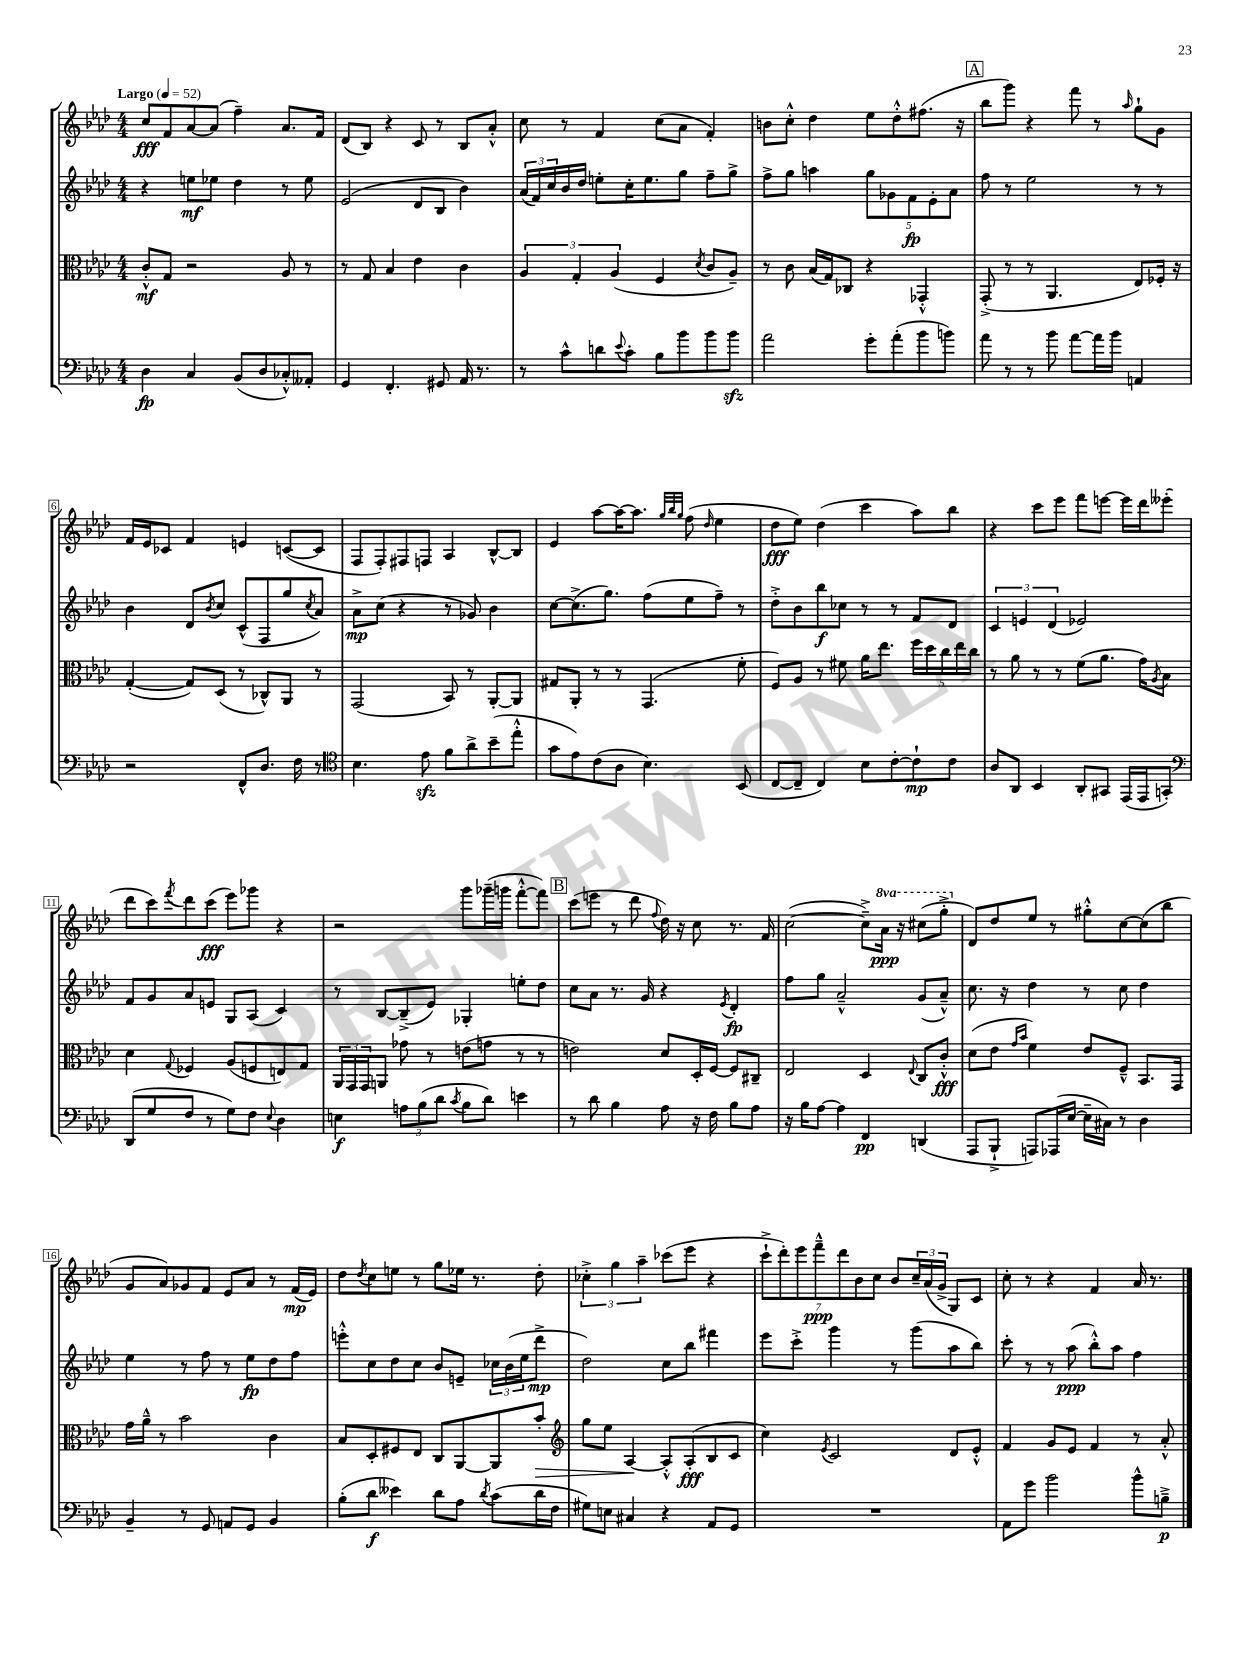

**kern	**kern	**kern	**kern
*staff4	*staff3	*staff2	*staff1
*clefF4	*clefC3	*clefG2	*clefG2
*k[b-e-a-d-]	*k[b-e-a-d-]	*k[b-e-a-d-]	*k[b-e-a-d-]
*M4/4	*M4/4	*M4/4	*M4/4
*MM52	*MM52	*MM52	*MM52
4D-	8c'^^	4r	8cc
.	8G	.	8f
4C	2r	8ee	[8a-
.	.	8ee-	(8a-]
(8BB-	.	4dd-	4ff~)
8D-	.	.	.
8C-'^^)	8A-	8r	8.a-
8AA--'	8r	8ee-	.
.	.	.	16f
=	=	=	=
4GG	8r	(2e-	(8d-
.	8G	.	8B-)
4.FF'	4B-	.	4r
.	4e-	8d-	8c
8GG#	.	8B-	8r
16AA-	4c	4b-)	8B-
8.r	.	.	.
.	.	.	8a-'^^
=	=	=	=
8r	6A-	(24a-	8cc
.	.	24f)	.
.	.	24cc	.
8c^^	.	16b-	8r
.	6G'	.	.
.	.	16dd-	.
8d	.	8ee'	4f
.	(6A-	.	.
8qqe-	.	.	.
8c'	.	16cc'	.
.	.	8.ee	.
8B-	4F	.	(8cc
8b-	.	8gg	8a-
.	8qd-	.	.
8b-	8c	8ff~	4f')
8b-	8A-~)	8gg^	.
=	=	=	=
2a-	8r	8ff^	8b
.	8c	8gg	8cc'^^
.	(16B-	4aa	4dd-
.	16G)	.	.
.	8C-	.	.
8g'	4r	10gg	8ee-
.	.	10g-	.
(8a-'	.	.	8dd-'^^
.	.	10f	.
8b-	4GG-'^^	.	(8.ff#
.	.	10e-'	.
8b)	.	.	.
.	.	10a-	.
.	.	.	16r
=	=	=	=
8a-	(8GG'^	8ff	8bb-
8r	8r	8r	8ggg)
8r	8r	2ee-	4r
8b-	4.AA-	.	.
[8a-	.	.	8fff
16a-]	.	.	8r
16b-	.	.	.
.	.	.	16qqaa-
4AA	8E-)	8r	8gg`
.	16F-'	8r	8g
.	16r	.	.
=	=	=	=
2r	([4G'	4b-	16f
.	.	.	16e-
.	.	.	8c-
.	8G])	8d-	4f
.	.	8qb-	.
.	(8D-	8cc	.
8FF^^	8r	(8c^^	4e
8.D-	8C-^^)	8F	.
.	8AA-	8gg	([8c
16F	.	.	.
.	.	8qcc	.
8r	8r	8a-)	8c]
=	=	=	=
*clefC4	*	*	*
4.B-	(2GG	8a-^	8F
.	.	(8cc	8F')
.	.	4r	8F#
8e-	.	.	8F
8f	8BB-)	8r	4A-
8a-^	8r	8g-)	.
(8b-~	[8AA-'	4b-	[8B-^^
8ee-'^^	8AA-]	.	8B-]
=	=	=	=
8g	8G#	[8cc	4e-
8e-)	8AA-'	(8.cc^]	.
(8c	8r	.	[8aa-
.	.	8.gg)	.
8A-	8r	.	16aa-_
.	.	.	8.aa-]
4.B-)	(4.GG	(8ff	.
.	.	.	32qqgg
.	.	.	32qqbb-
.	.	.	32qqgg
.	.	8ee-	(8ff
.	.	.	16qqdd-
.	.	8ff~)	4ee-
(8BB-	8f'	8r	.
=	=	=	=
[8C	8F)	8dd-'^	8dd-
8C~]	8A-	8b-	8ee-)
4C)	8r	8bb-	(4dd-
.	8f#	8cc-	.
8B-	16a-	8r	4ccc
.	8.ee-	.	.
[8c'	.	8r	.
8c`]	20ff	8f	8aa-)
.	20dd-	.	.
.	20cc	.	.
8c	.	8d-	8bb-
.	20ee-	.	.
.	20cc	.	.
=	=	=	=
8A-	8r	6c	4r
8AA-	8a-	.	.
.	.	6e	.
4BB-	8r	.	8ccc
.	.	(6d-	.
.	8r	.	8eee-
8AA-'	(8f	2e-)	8fff
8GG#	8.a-	.	[8eee
(16EE-	.	.	16eee]
16EE-	16g)	.	16ddd-
.	8qA-	.	.
8GG')	8B-	.	(8eee--'
=	=	=	=
*clefF4	*	*	*
(8DD-	4d-	8f	8ddd-
8G	.	8g	8ccc)
.	8qqG	.	8qfff
8F	4F-	8a-	8ddd-
8r	.	8e	(8ccc
8G)	(8A-	8G	8eee-)
8F	8F	(8A-	8ggg-
8qqE-	.	.	.
4D-	8E)	4c)	4r
.	8G	.	.
=	=	=	=
4E	24AA-	8r	2r
.	24GG	.	.
.	24GG	.	.
.	8AA	[8B-	.
12A	8g-	(8B-~^]	.
(12B-	.	.	.
.	8r	8e-)	.
12d-	.	.	.
8qc	.	.	.
8B-	(8e	4G-'	8ggg
8d-)	8g	.	(16ggg-~
.	.	.	16ggg
4e	8r	8ee'	[8fff'^^
.	8r	8dd-	8fff])
=	=	=	=
8r	2e)	8cc	(8ccc
8d-	.	8a-	8eee
4B-	.	8.r	8r
.	.	.	8ddd-
.	.	16g	.
.	.	.	8qqff
8A-	8d-	4r	16dd-)
.	.	.	16r
16r	16D-'	.	8cc
16F	[16F	.	.
.	.	8qe-	.
8B-	8F]	4d-'	8.r
8A-	8C#~	.	.
.	.	.	16f
=	=	=	=
16r	2E-	8ff	([2cc
16B-	.	.	.
[8A-	.	8gg	.
4A-]	.	2a-~^^	.
4FF	4D-	.	8cc~^])
.	.	.	16aa-
.	.	.	16r
.	8qqE-	.	.
(4DD	8C	(8g	(8ccc#
.	8c'^^	8a-~^^)	8ggg'^
=	=	=	=
8AAA-	(8d-	8.cc	8d-)
8BBB-`^	8e-	.	8dd-
.	.	16r	.
.	16qqg	.	.
.	16qqb-	.	.
8AAA)	4f)	4dd-	8ee-
(16AAA-	.	.	8r
[16E-	.	.	.
16E-~]	8e-	8r	8gg#'^^
16C#)	.	.	.
8r	8F~^^	8cc	[8cc
4D-	8.BB-	4dd-	(8cc]
.	.	.	8bb-
.	16GG	.	.
=	=	=	=
4BB-~	16g	4ee-	8g
.	16a-~^^	.	.
.	8r	.	8a-)
8r	2b-	8r	8g-
8GG	.	8ff	8f
8AA	.	8r	8e-
8GG	.	8ee-	8a-
4BB-	4c	8dd-	8r
.	.	8ff	(16f
.	.	.	16e-)
=	=	=	=
(8B-'	8B-	8eee'^^	8dd-
.	.	.	8qdd-
8d-	8D-'	8cc	8cc
4e--)	8F#	8dd-	8ee
.	8E-	8cc	8r
8d-	8C	8b-	8gg
8A-	[8AA-	8e~	16ee-
.	.	.	8.r
8qd-	.	.	.
(8c	8AA-]	24cc-	.
.	.	(24b-	.
.	.	24ee-	.
16d-	8b-'	8ddd-^	8dd-'
16F	.	.	.
=	=	=	=
*	*clefG2	*	*
8G#)	8gg	2dd-)	6cc-'^
8E	8ee-	.	.
.	.	.	6gg
4C#	[4A-	.	.
.	.	.	6aa-~
4r	8A-'^^]	8cc	(8ccc-
.	(8A-'	8bb-	8eee-
8AA-	8B-	4fff#	4r
8GG	8c	.	.
=	=	=	=
1r	4cc)	8eee-	14ccc`^
.	.	.	14ddd-')
.	.	8ccc'^	.
.	.	.	14eee-
.	.	.	14fff~^^
.	8qe-	.	.
.	2c	4ggg	.
.	.	.	14ddd-
.	.	.	14b-
.	.	.	14cc
.	.	8r	8b-
.	.	(8ggg	24cc~
.	.	.	(24a-
.	.	.	24g^
.	8d-	8aa-	8G)
.	8e-'^^	8bb-)	8c
=	=	=	=
8AA-	4f	8ccc'	8cc'
8g	.	8r	8r
2b-	8g	8r	4r
.	8e-	(8aa-	.
.	4f	8bb-'^^)	4f
.	.	8aa-	.
8b-^^	8r	4ff	16a-
.	.	.	8.r
8B~^	8a-'^^	.	.
==	==	==	==
*-	*-	*-	*-
